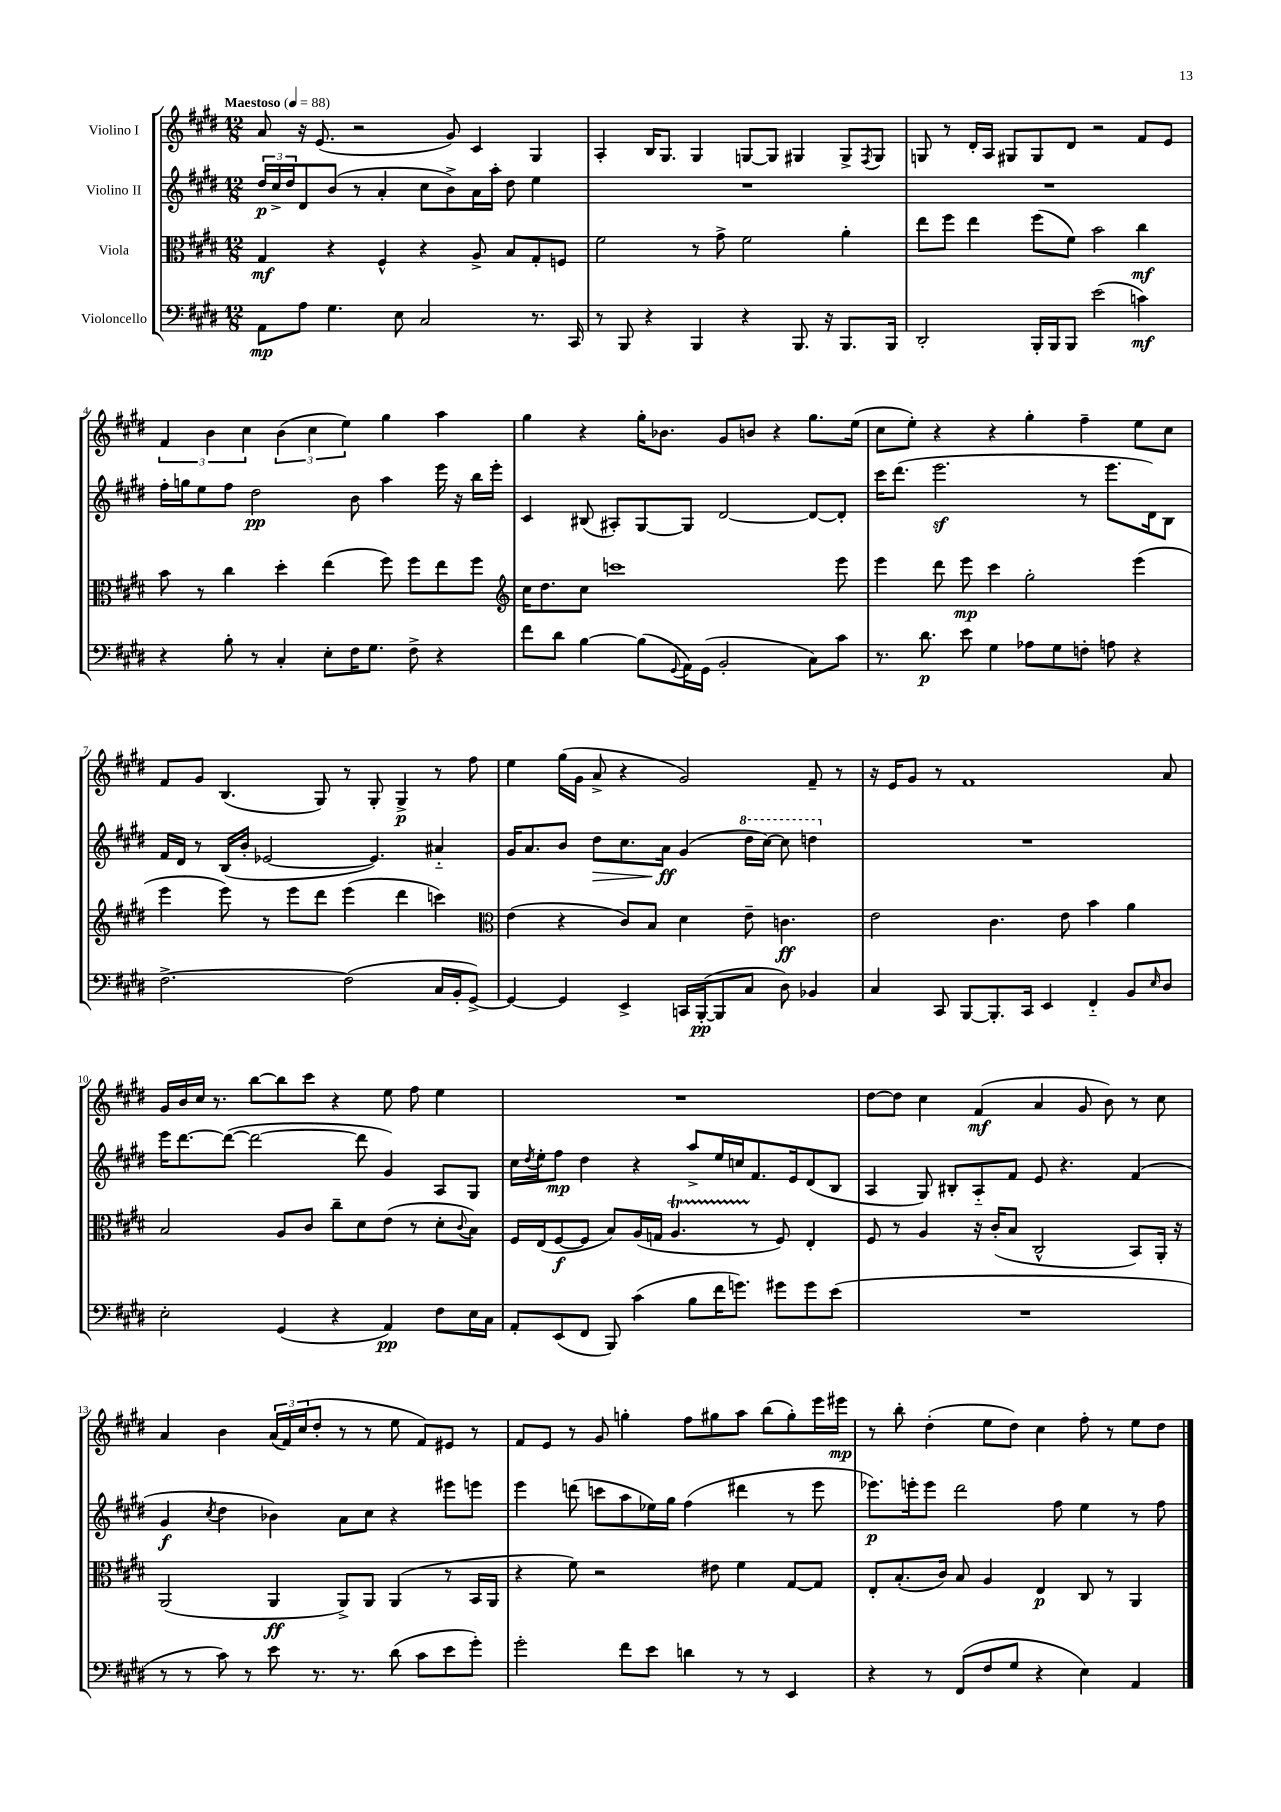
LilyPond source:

<<
\new StaffGroup <<
\new Staff = "s0" \with { instrumentName = "Violino I" } {
    \clef treble \key e \major \numericTimeSignature \time 12/8 \tempo "Maestoso" 4 = 88
    a'8 r16 e'8.( r2 gis'8) cis'4 gis4 |
    a4-. b16 gis8. gis4 g8~ g8 gis4 gis8-> \acciaccatura { fis8 } gis8 |
    g8 r8 dis'16-. a16 gis8 gis8 dis'8 r2 fis'8 e'8 |
    \tuplet 3/2 { fis'4 b'4 cis''4 } \tuplet 3/2 { b'4( cis''4 e''4) } gis''4 a''4 |
    gis''4 r4 gis''16-. bes'8. gis'8 b'8 r4 gis''8. e''16( |
    cis''8 e''8-.) r4 r4 gis''4-. fis''4-- e''8 cis''8 |
    fis'8 gis'8 b4.( gis8) r8 gis8-. gis4->\p r8 fis''8 |
    e''4 gis''16( gis'16 a'8-> r4 gis'2) fis'8-- r8 |
    r16 e'16 gis'8 r8 fis'1 a'8 |
    gis'16 b'16 cis''16 r8. b''8~ b''8 cis'''8 r4 e''8 fis''8 e''4 |
    R1. |
    dis''8~ dis''8 cis''4 fis'4\mf( a'4 gis'8 b'8) r8 cis''8 |
    a'4 b'4 \tuplet 3/2 { a'16( fis'16) cis''16( } dis''8-. r8 r8 e''8 fis'8) eis'8 r8 |
    fis'8 e'8 r8 gis'8 g''4-. fis''8 gis''8 a''8 b''8( gis''8-.) e'''16 eis'''16\mp |
    r8 b''8-. dis''4-.( e''8 dis''8) cis''4 fis''8-. r8 e''8 dis''8 \bar "|." |
}
\new Staff = "s1" \with { instrumentName = "Violino II" } {
    \clef treble \key e \major \numericTimeSignature \time 12/8
    \tuplet 3/2 { dis''16\p cis''16-> dis''16 } dis'8 b'8( r8 a'4-. cis''8 b'8->) a'16 a''16-. dis''8 e''4 |
    R1. |
    R1. |
    fis''16-. g''16 e''8 fis''8 dis''2\pp b'8 a''4 e'''16 r16 b''16 e'''16-. |
    cis'4 bis8( ais8-.) gis8~ gis8 dis'2~ dis'8~ dis'8-. |
    cis'''16 dis'''8.( e'''2.\sf r8 e'''8. dis'16) b8 |
    fis'16 dis'16 r8 b16( b'16-. ees'2~ ees'4.) ais'4-_ |
    gis'16 a'8. b'8 dis''8\> cis''8. a'16\ff\! gis'4( \ottava #1 dis'''16 cis'''16~) cis'''8 d'''4 \ottava #0 |
    R1. |
    e'''16 dis'''8.~ dis'''8~( dis'''2~ dis'''8 gis'4) a8 gis8 |
    cis''16 \acciaccatura { dis''8 } e''16-. fis''8\mp dis''4 r4 a''8-> e''16 c''16 fis'8. e'16 dis'8( b8 |
    a4 gis8) bis8-. a8-_ fis'8 e'8 r4. fis'4( |
    gis'4\f \acciaccatura { cis''8 } dis''4 bes'4) a'8 cis''8 r4 eis'''8 e'''8 |
    e'''4 d'''8( c'''8 a''8 ees''16) gis''16 fis''4( dis'''4 r8 e'''8 |
    ees'''8.\p) e'''16-. e'''8 dis'''2 fis''8 e''4 r8 fis''8 \bar "|." |
}
\new Staff = "s2" \with { instrumentName = "Viola" } {
    \clef alto \key e \major \numericTimeSignature \time 12/8
    gis4\mf r4 fis4-^ r4 a8-> b8 gis8-. f8 |
    fis'2 r8 gis'8-> fis'2 a'4-. |
    e''8 fis''8 e''4 fis''8( fis'8) b'2 cis''4\mf |
    b'8 r8 cis''4 dis''4-. e''4( fis''8) fis''8 e''8 fis''8 |
    \clef treble cis''16 dis''8. cis''8 c'''1 e'''8 |
    e'''4 dis'''8 e'''8\mp cis'''4 gis''2-. e'''4( |
    e'''4 e'''8) r8 e'''8 dis'''8 e'''4( dis'''4 c'''4) |
    \clef alto e'4( r4 cis'8) b8 dis'4 e'8-- c'4.\ff |
    e'2 cis'4. e'8 b'4 a'4 |
    b2 a8 cis'8 cis''8-- dis'8 e'8( r8 dis'8-. \appoggiatura { cis'8 } b8) |
    fis16 e16( fis8~\f fis8 b8) a16( g16 a4.\startTrillSpan r8\stopTrillSpan fis8) e4-. |
    fis8 r8 a4 r16 cis'16-.( b8 cis2-^ b,8) a,16-. r16 |
    a,2( a,4\ff a,8->) a,8 a,4( r8 b,16 a,16 |
    r4 fis'8) r2 eis'8 fis'4 gis8~ gis8 |
    e8-. b8.-.( cis'16) b8 a4 e4\p cis8 r8 a,4 \bar "|." |
}
\new Staff = "s3" \with { instrumentName = "Violoncello" } {
    \clef bass \key e \major \numericTimeSignature \time 12/8
    a,8\mp a8 gis4. e8 cis2 r8. cis,16 |
    r8 b,,8 r4 b,,4 r4 b,,8. r16 b,,8. b,,16 |
    dis,2-. b,,16-. b,,16 b,,8 e'2( c'4\mf) |
    r4 b8-. r8 cis4-. e8-. fis16 gis8. fis8-> r4 |
    fis'8 dis'8 b4~ b8( \appoggiatura { gis,8 } a,16) gis,16( b,2-. cis8) cis'8 |
    r8. dis'8.\p e'8 gis4 aes8 gis8 f8-. a8 r4 |
    fis2.~-> fis2( cis16 b,16-. gis,8~->) |
    gis,4~ gis,4 e,4-> c,16 b,,16~-.\pp( b,,8 cis8 dis8) bes,4 |
    cis4 cis,8 b,,8~ b,,8.-. cis,16 e,4 fis,4-_ b,8 \grace { e16 } dis8 |
    e2-. gis,4( r4 a,4\pp) fis8 e16 cis16 |
    a,8-. e,8( fis,8 b,,8) cis'4( b8 fis'16 g'8.) gis'8 gis'8 e'8( |
    R1. |
    r8 r8 cis'8) r8 e'8 r8. r8. dis'8( cis'8 e'8 gis'8-.) |
    gis'2-. fis'8 e'8 d'4 r8 r8 e,4 |
    r4 r8 fis,8( fis8 gis8 r4 e4) a,4 \bar "|." |
}
>>
>>
